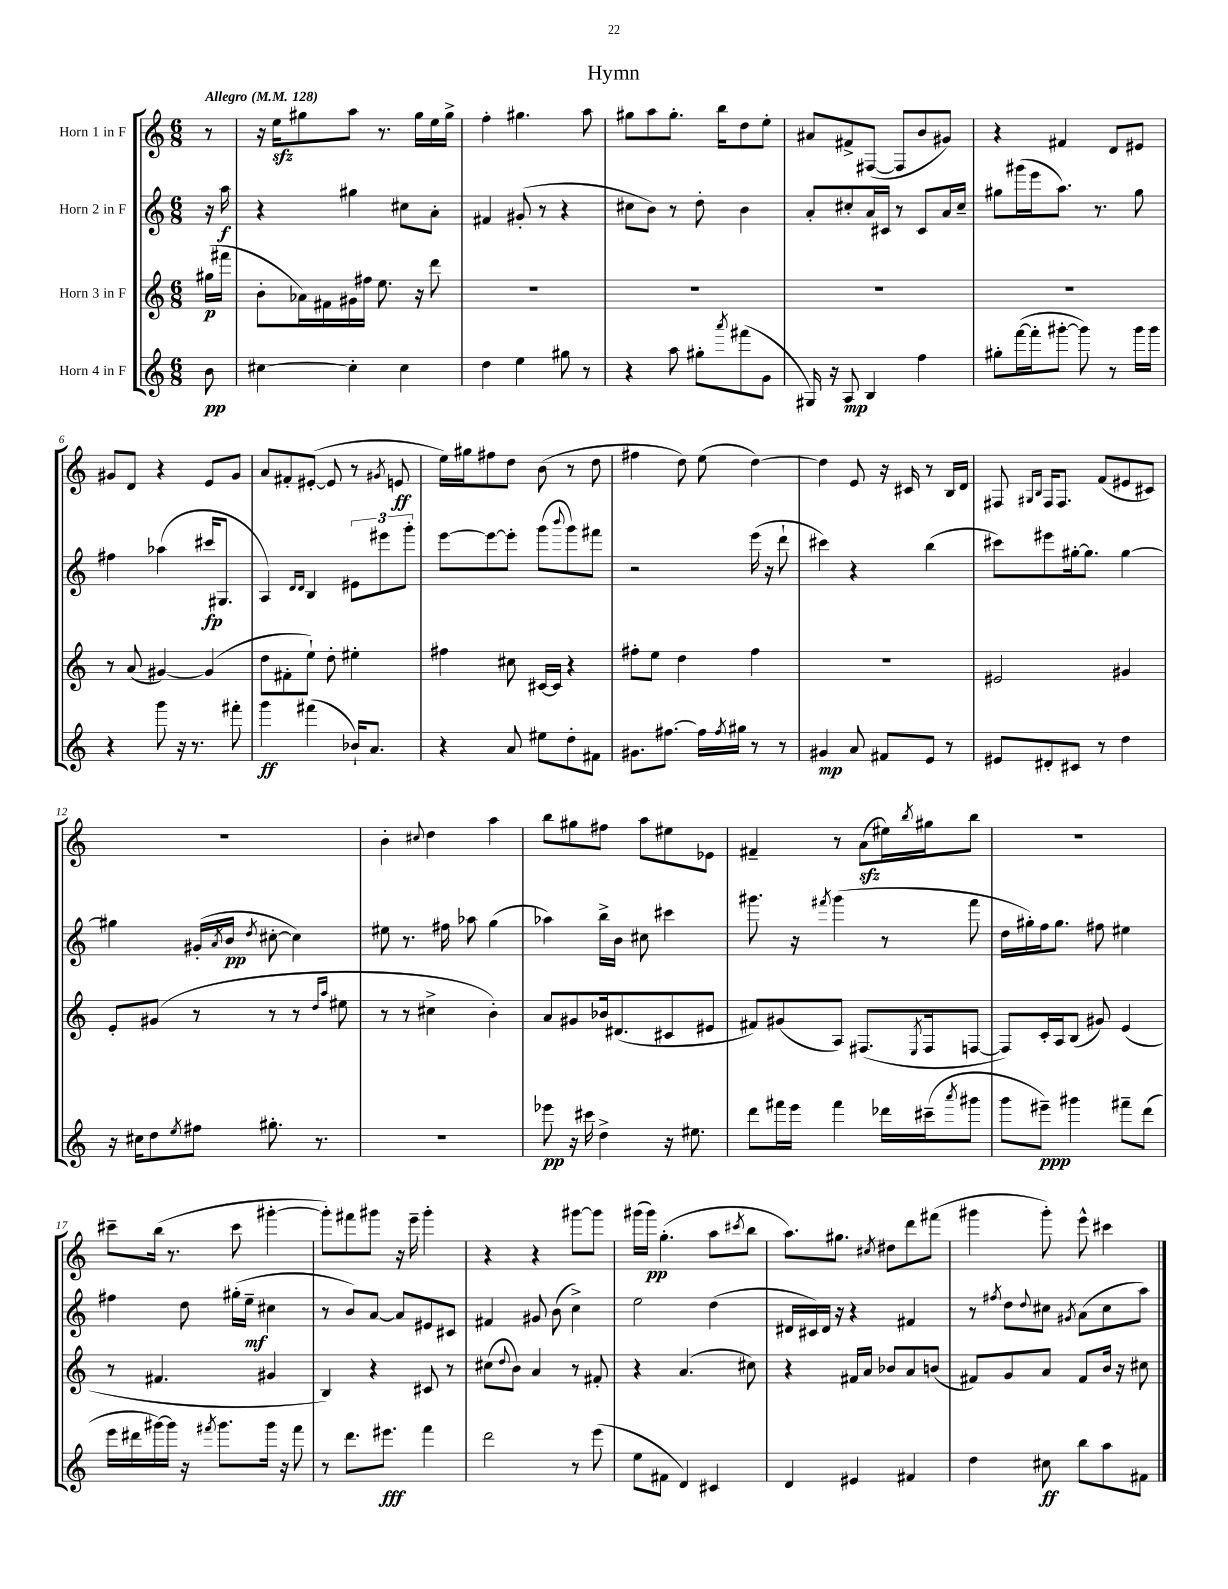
\header { title = "Hymn" }
<<
\new StaffGroup <<
\new Staff = "s0" \with { instrumentName = "Horn 1 in F" } {
    \clef treble \key c \major \numericTimeSignature \time 6/8 \partial 8 \tempo "Allegro" 4 = 128
    r8 |
    r16 e''16\sfz gis''8 a''8 r8. gis''16 e''16 gis''16-> |
    f''4-. gis''4. a''8 |
    gis''8 a''8 gis''8.-. b''16 d''8 e''8-. |
    ais'8 fis'8-> fis8~( fis8 b'8 gis'8) |
    r4 fis'4 d'8 eis'8 |
    gis'8 d'8 r4 e'8 gis'8 |
    a'8 fis'8-. eis'8~-.( eis'8 r8 \acciaccatura { gis'8 } e'8\ff |
    e''16) gis''16 fis''8 d''8 b'8( r8 d''8 |
    fis''4 d''8) e''8( d''4~) |
    d''4 e'8 r16 cis'16 r8 b16 d'16 |
    fis8 \grace { gis16 b16 } fis16 fis8. f'8( eis'8 cis'8) |
    R2. |
    b'4-. \appoggiatura { cis''8 } d''4 a''4 |
    b''8 gis''8 fis''8 a''8 eis''8 ees'8 |
    fis'4-- r8 a'8\sfz( eis''16) \acciaccatura { b''8 } gis''16 b''8 |
    R2. |
    cis'''8-- b''16( r8. cis'''8 gis'''4~-. |
    gis'''8-.) fis'''8 gis'''8 r16 e'''16-- gis'''4-. |
    r4 r4 gis'''8~ gis'''8 |
    gis'''16( gis'''16\pp) g''4.-.( a''8 \acciaccatura { cis'''8 } b''8 |
    a''8.) gis''8. \acciaccatura { cis''8 } dis''8 d'''8 fis'''8( |
    gis'''4 gis'''8-.) e'''8-^ cis'''4 \bar "|." |
}
\new Staff = "s1" \with { instrumentName = "Horn 2 in F" } {
    \clef treble \key c \major \numericTimeSignature \time 6/8 \partial 8
    r16 a''16\f |
    r4 gis''4 cis''8 a'8-. |
    fis'4 gis'8-.( r8 r4 |
    cis''8 b'8) r8 d''8-. b'4 |
    a'8-. cis''8-. a'16 cis'16 r8 cis'8 a'16 cis''16-- |
    gis''8 gis'''16( e'''16 a''8.) r8. gis''8 |
    fis''4 aes''4( cis'''16\fp gis8. |
    a4) \grace { d'16 d'16 } b4 \tuplet 3/2 { eis'8 eis'''8 g'''8-. } |
    e'''8~ e'''8~ e'''8-. g'''8( \appoggiatura { b'''8 } g'''8) fis'''8 |
    r2 e'''16( r16 d'''8-! |
    cis'''4) r4 b''4( |
    cis'''8) eis'''8 gis''16~-. gis''8. gis''4~ |
    gis''4 gis'16-.( \acciaccatura { a'8 } b'16\pp \acciaccatura { d''8 } cis''8~-. cis''4) |
    eis''8 r8. fis''16 aes''8 g''4( |
    aes''4) b''16-> b'16 cis''8 cis'''4 |
    gis'''8. r16 \acciaccatura { fis'''8 } gis'''4( r8 fis'''8 |
    d''16 gis''16-.) f''16 gis''8. fis''8 eis''4 |
    fis''4 d''8 gis''16-.( e''16--\mf cis''4 |
    r8 b'8) a'8~ a'8 eis'8 cis'8 |
    fis'4 gis'8 b'8( c''4->) |
    e''2 d''4( |
    dis'16 cis'16) dis'16 r16 r4 fis'4 |
    r8 \acciaccatura { fis''8 } d''8 \appoggiatura { d''8 } cis''8 \acciaccatura { gis'8 } a'8( cis''8 a''8) \bar "|." |
}
\new Staff = "s2" \with { instrumentName = "Horn 3 in F" } {
    \clef treble \key c \major \numericTimeSignature \time 6/8 \partial 8
    gis''16\p( fis'''16 |
    b'8-. aes'16) fis'16 gis'16 fis''16 e''8. r16 d'''8 |
    R2. |
    R2. |
    R2. |
    R2. |
    r8 a'8( gis'4~) gis'4( |
    d''8 fis'8-. e''8-!) d''8-. eis''4-. |
    fis''4 cis''8 cis'16~ cis'16 r4 |
    fis''8-. e''8 d''4 fis''4 |
    R2. |
    eis'2 gis'4 |
    e'8-. gis'8( r8 r8 r8 \grace { d''16 a''16 } eis''8 |
    r8 r8 cis''4-> b'4-.) |
    a'8 gis'8 bes'16 dis'8.( cis'8 eis'8 |
    fis'8) gis'8( a8) fis8.( \acciaccatura { e8 } fis16 f8~ |
    f8) c'16-. a16 b8( gis'8) e'4( |
    r8 fis'4. gis'4 |
    b4) r4 cis'8 r8 |
    cis''8( \appoggiatura { d''8 } b'8) a'4 r8 fis'8-. |
    r4 a'4.( cis''8) |
    r4 fis'16 a'16 bes'8 a'8 b'8( |
    fis'8) g'8 a'8 fis'8 b'16 r16 cis''8 \bar "|." |
}
\new Staff = "s3" \with { instrumentName = "Horn 4 in F" } {
    \clef treble \key c \major \numericTimeSignature \time 6/8 \partial 8
    b'8\pp |
    cis''4~ cis''4-. cis''4 |
    d''4 e''4 gis''8 r8 |
    r4 a''8 gis''8-. \acciaccatura { a'''8 } fis'''8( g'8 |
    gis16) r16 a8\mp b4 f''4 |
    gis''8-. f'''16~( f'''16-. gis'''8~-. gis'''8) r8 gis'''16 gis'''16 |
    r4 g'''8 r16 r8. fis'''8-. |
    g'''4\ff fis'''4( bes'16-!) a'8. |
    r4 a'8 eis''8 d''8-. fis'8 |
    gis'8. fis''8.~ fis''16 \acciaccatura { fis''8 } gis''16 r8 r8 |
    gis'4\mp a'8 fis'8 e'8 r8 |
    eis'8 dis'8-. cis'8 r8 d''4 |
    r16 cis''16 d''8 \acciaccatura { e''8 } fis''8 gis''8.-. r8. |
    R2. |
    ees'''8\pp r16 cis'''16 d''4-> r16 eis''8. |
    d'''8 fis'''16 e'''16 fis'''4 des'''16 cis'''16--( \acciaccatura { a'''8 } gis'''8 |
    g'''8 eis'''8--\ppp) gis'''4 fis'''8-- d'''8( |
    e'''16 dis'''16 gis'''16~) gis'''16 r16 \acciaccatura { fis'''8 } gis'''8. gis'''16 r16 fis'''8 |
    r8 d'''8. eis'''8.\fff f'''4 |
    d'''2 r8 e'''8( |
    e''8 fis'8 d'4) cis'4 |
    d'4 eis'4 fis'4 |
    d''4 cis''8\ff b''8 a''8 fis'8 \bar "|." |
}
>>
>>
